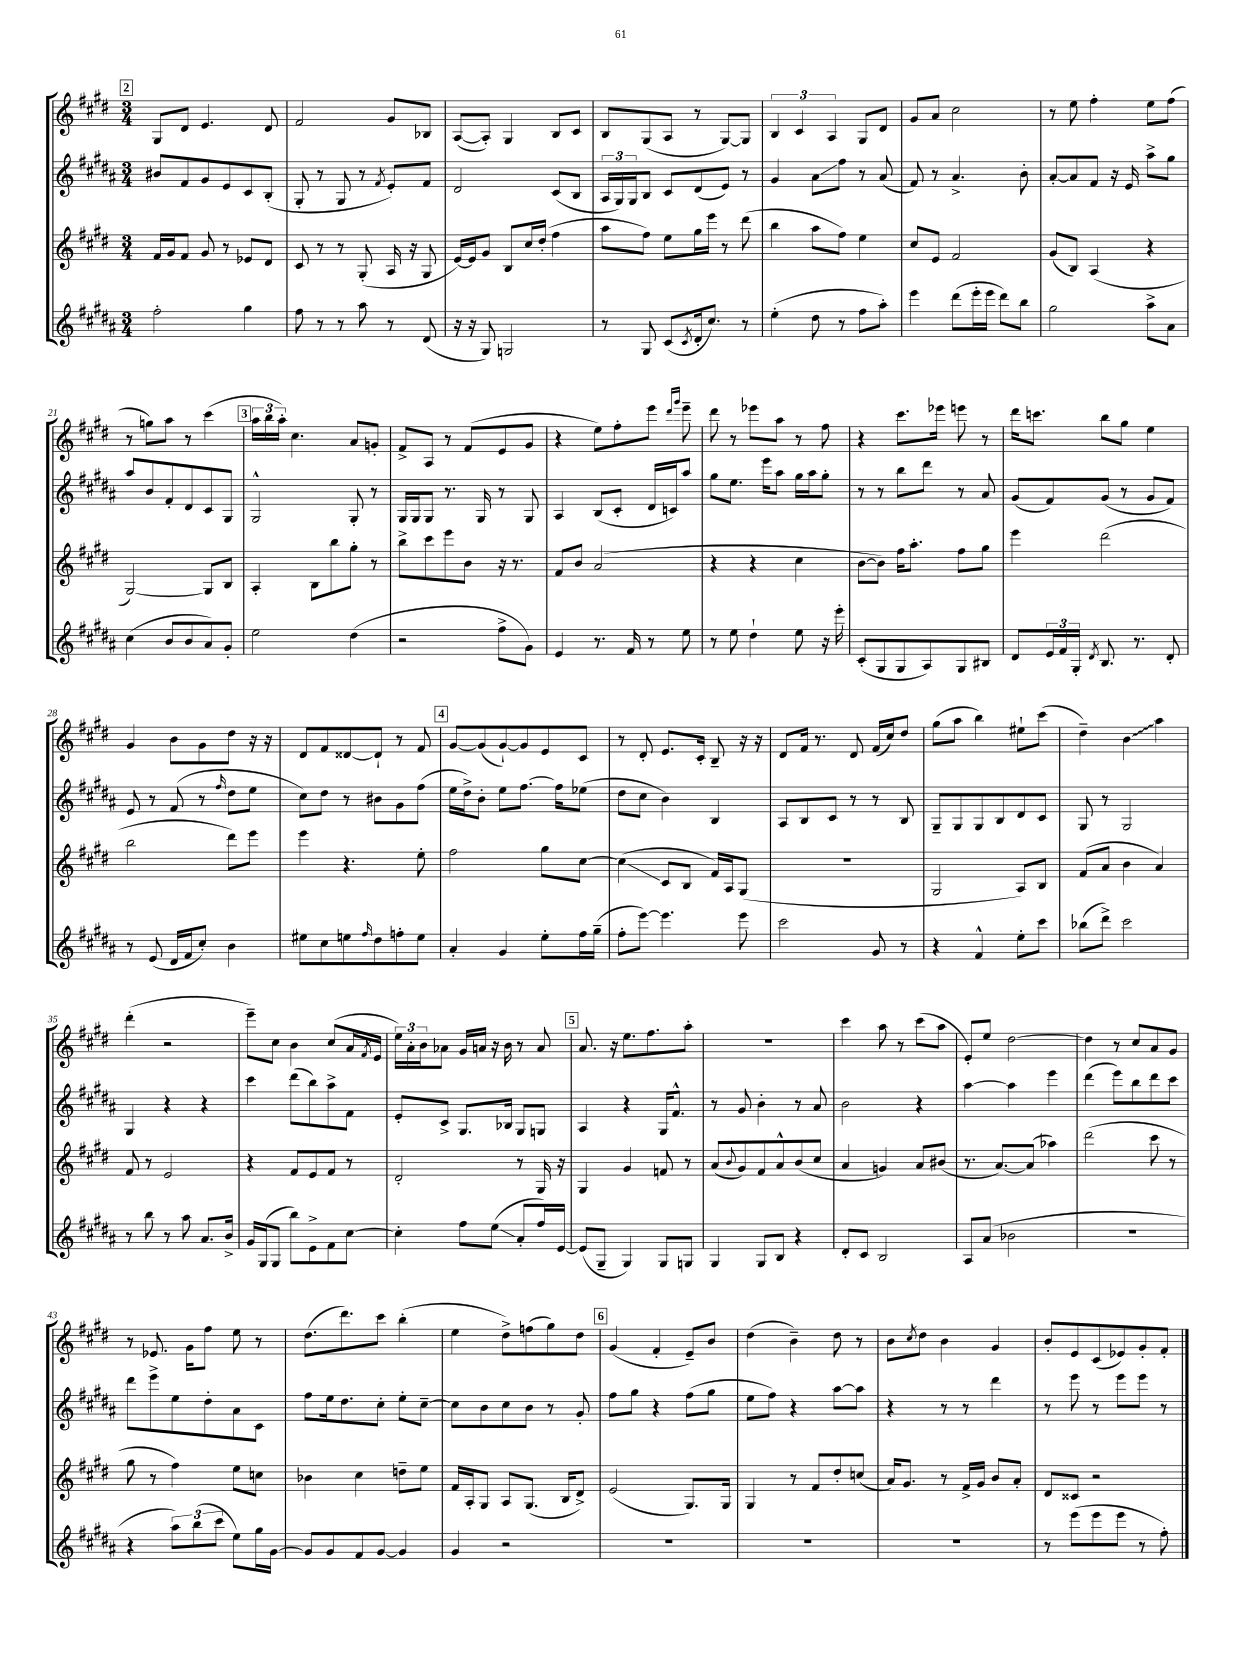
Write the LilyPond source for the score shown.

<<
\new StaffGroup <<
\new Staff = "s0" {
    \clef treble \key e \major \numericTimeSignature \time 3/4
    \mark \markup { \box "2" } gis8 dis'8 e'4. dis'8 |
    fis'2 gis'8 bes8 |
    a8~( a8-.) gis4 b8 cis'8 |
    b8 gis8( a8 r8 gis8~) gis8 |
    \tuplet 3/2 { b4 cis'4 a4 } gis8 dis'8 |
    gis'8 a'8 cis''2 |
    r8 e''8 fis''4-. e''8 fis''8( |
    r8 g''8) a''8 r8 cis'''4( |
    \mark \markup { \box "3" } \tuplet 3/2 { a''16 b''16 a''16-.) } cis''4. a'8 g'8-. |
    fis'8-> a8 r8 fis'8( e'8 gis'8 |
    r4 e''8) fis''8-. e'''8 \grace { dis'''16 gis'''16 } e'''8-- |
    dis'''8 r8 ees'''8 a''8 r8 fis''8 |
    r4 cis'''8. ees'''16 e'''8 r8 |
    dis'''16 c'''8. b''8 gis''8 e''4 |
    gis'4 b'8 gis'8 dis''8 r16 r16 |
    dis'8 fis'8 disis'8~ disis'8-! r8 fis'8 |
    \mark \markup { \box "4" } gis'8~ gis'8( gis'8~-!) gis'8 e'8 cis'8 |
    r8 dis'8-. e'8. cis'16-. b8-- r16 r16 |
    dis'8 fis'16 r8. dis'8 fis'16( cis''16) dis''8 |
    gis''8( a''8 b''4) eis''8-! cis'''8( |
    dis''4--) \once \override Glissando.style = #'zigzag b'4\glissando a''4 |
    dis'''4-.( r2 |
    e'''8--) cis''8 b'4 cis''8( a'16 \acciaccatura { fis'8 } e'16 |
    \tuplet 3/2 { e''16) a'16-. b'16 } aes'8 gis'16 a'16 r16 b'16 r8 a'8 |
    \mark \markup { \box "5" } a'8. r16 e''8. fis''8. a''8-. |
    R2. |
    cis'''4 a''8 r8 cis'''8( a''8 |
    e'8-.) e''8 dis''2~ |
    dis''4 r8 cis''8 a'8 gis'8 |
    r8 ees'8. gis'16 fis''8 e''8 r8 |
    dis''8.( dis'''8.) cis'''8 b''4-.( |
    e''4 dis''8->) f''8( gis''8) dis''8 |
    \mark \markup { \box "6" } gis'4( fis'4-. e'8--) b'8 |
    dis''4( b'4--) dis''8 r8 |
    b'8 \acciaccatura { cis''8 } dis''8 b'4 gis'4 |
    b'8-. e'8 cis'8( ees'8) gis'8-. fis'8-. \bar "|." |
}
\new Staff = "s1" {
    \clef treble \key b \major \numericTimeSignature \time 3/4
    \mark \markup { \box "2" } bis'8 fis'8 gis'8 e'8 cis'8 b8-.( |
    gis8-. r8 gis8 r8 \acciaccatura { fis'8 } e'8-.) fis'8 |
    dis'2 cis'8( b8 |
    \tuplet 3/2 { ais16 gis16) gis16 } b8 cis'8 dis'8( e'8) r8 |
    gis'4 ais'8\glissando fis''8 r8 ais'8( |
    fis'8) r8 ais'4.-> b'8-. |
    ais'8~-. ais'8 fis'8 r16 e'16 ais''8-> gis''8 |
    ais''8 b'8 fis'8-. dis'8 cis'8 gis8 |
    \mark \markup { \box "3" } gis2-^ gis8-. r8 |
    gis16 gis16 gis8 r8. gis16 r8 gis8 |
    ais4 b8( cis'8-. dis'16 c'16) ais''8 |
    gis''8 e''8. e'''16 ais''8 gis''16 ais''16 gis''8-. |
    r8 r8 b''8 dis'''8 r8 ais'8 |
    gis'8( fis'8) gis'8( r8 gis'8 fis'8) |
    e'8 r8 fis'8( r8 \grace { fis''16 } dis''8 e''8 |
    cis''8) dis''8 r8 bis'8 gis'8 fis''8( |
    \mark \markup { \box "4" } e''16 dis''16->) b'8-. e''8 fis''8.~ fis''16 ees''8( |
    dis''8 cis''8 b'4) b4 |
    ais8 b8 cis'8 r8 r8 b8 |
    gis8-- gis8 gis8 b8 dis'8 cis'8 |
    gis8 r8 gis2 |
    gis4 r4 r4 |
    cis'''4 dis'''8( b''8) ais''8-> fis'8 |
    e'8-. cis'8-> gis8. bes16 gis8 g8 |
    \mark \markup { \box "5" } ais4 r4 gis16 fis'8.-^ |
    r8 gis'8 b'4-. r8 ais'8 |
    b'2 r4 |
    ais''4~ ais''4 e'''4 |
    dis'''4( e'''8) b''8 dis'''8 cis'''8 |
    dis'''8 e'''8-> e''8 dis''8-. ais'8 cis'8 |
    fis''8 e''16 dis''8. cis''8-. e''8-. cis''8~-- |
    cis''8 b'8 cis''8 b'8 r8 gis'8-. |
    \mark \markup { \box "6" } fis''8 gis''8 r4 fis''8( gis''8 |
    e''8 fis''8) r4 ais''8~ ais''8 |
    r4 r8 r8 dis'''4 |
    r8 e'''8 r8 e'''8 e'''8 r8 \bar "|." |
}
\new Staff = "s2" {
    \clef treble \key e \major \numericTimeSignature \time 3/4
    \mark \markup { \box "2" } fis'16 gis'16 fis'8 gis'8 r8 ees'8 dis'8 |
    cis'8 r8 r8 gis8-.( a16 r16 gis8 |
    e'16~) e'16 gis'8 b8 cis''16 dis''16-.( fis''4 |
    a''8 fis''8) e''8 gis''16 e'''16 r8 dis'''8( |
    b''4 a''8 fis''8) e''4 |
    cis''8 e'8 fis'2 |
    gis'8( b8) a4( r4 |
    gis2~) gis8 b8 |
    \mark \markup { \box "3" } a4-. b8 b''8 gis''8-. r8 |
    b''8-> cis'''8 e'''8 b'8 r16 r8. |
    fis'8 b'8 a'2( |
    r4 r4 cis''4 |
    b'8~ b'8) fis''16 a''8.-. fis''8 gis''8 |
    e'''4 dis'''2( |
    b''2 dis'''8) e'''8 |
    e'''4 r4. e''8-. |
    \mark \markup { \box "4" } fis''2 gis''8 cis''8~ |
    cis''4\glissando( cis'8 b8 fis'16) a16 gis8( |
    R2. |
    gis2 a8) b8 |
    fis'8( a'8 b'4 a'4) |
    fis'8 r8 e'2 |
    r4 fis'8 e'8 fis'8 r8 |
    dis'2-. r8 gis16 r16 |
    \mark \markup { \box "5" } gis4 gis'4 f'8 r8 |
    a'8( \appoggiatura { b'8 } gis'8) fis'8 a'8-^ b'8( cis''8 |
    a'4 g'4) a'8 bis'8( |
    r8. a'8.~) a'8( aes''4) |
    dis'''2( cis'''8 r8 |
    gis''8 r8 fis''4) e''8 c''8 |
    bes'4 cis''4 d''8-- e''8 |
    fis'16 a16-. gis8 a8 gis8.( b16 dis'8->) |
    \mark \markup { \box "6" } e'2( gis8.) gis16 |
    gis4 r8 fis'8 dis''8-. c''8( |
    a'16) gis'8. r8 fis'16-> gis'16 b'8 a'8-. |
    dis'8 cisis'8 r2 \bar "|." |
}
\new Staff = "s3" {
    \clef treble \key b \major \numericTimeSignature \time 3/4
    \mark \markup { \box "2" } fis''2-. gis''4 |
    fis''8 r8 r8 ais''8 r8 dis'8( |
    r16 r16 gis8) g2 |
    r8 gis8 cis'8( \acciaccatura { cis'8 } dis'16-. cis''8.) r8 |
    e''4-.( dis''8 r8 fis''8 ais''8-.) |
    e'''4 dis'''8( e'''16-. e'''16 dis'''8) b''8 |
    gis''2 ais''8-> ais'8 |
    cis''4( b'8 b'8 ais'8) gis'8-. |
    \mark \markup { \box "3" } e''2 dis''4( |
    r2 fis''8-> gis'8) |
    e'4 r8. fis'16 r8 e''8 |
    r8 e''8 dis''4-! e''8 r16 e'''16-. |
    cis'8-.( gis8 gis8 ais8) gis8 bis8 |
    dis'8 \tuplet 3/2 { e'16 fis'16 gis16-. } \acciaccatura { dis'8 } b8. r8. dis'8-. |
    r8 e'8( dis'16 fis'16 cis''8-.) b'4 |
    eis''8 cis''8 e''8 \grace { fis''16 } dis''8 f''8-. e''8 |
    \mark \markup { \box "4" } ais'4-. gis'4 e''8-. fis''16 gis''16--( |
    fis''8-. e'''8~) e'''4. e'''8 |
    cis'''2 gis'8 r8 |
    r4 fis'4-^ e''8-. cis'''8 |
    bes''8( dis'''8->) cis'''2 |
    r8 b''8 r8 ais''8 ais'8. b'16-> |
    gis'16 gis16( gis8 b''8) e'8-> fis'8 cis''8~ |
    cis''4-. fis''8 e''8\glissando( ais'8-. fis''16) e'16~ |
    \mark \markup { \box "5" } e'8( gis8-- gis4) gis8 g8 |
    gis4 gis8 b8 r4 |
    dis'8-. cis'8 b2 |
    ais8 ais'8( bes'2 |
    R2. |
    r4 \tuplet 3/2 { ais''8) b''8( cis'''8 } e''8) gis''16 gis'16~ |
    gis'8 gis'8 fis'8 gis'8~ gis'4 |
    gis'4 r2 |
    \mark \markup { \box "6" } R2. |
    R2. |
    R2. |
    r8 e'''8( e'''8 e'''8 r8 fis''8-.) \bar "|." |
}
>>
>>
\layout { \context { \Score currentBarNumber = #14 } }
